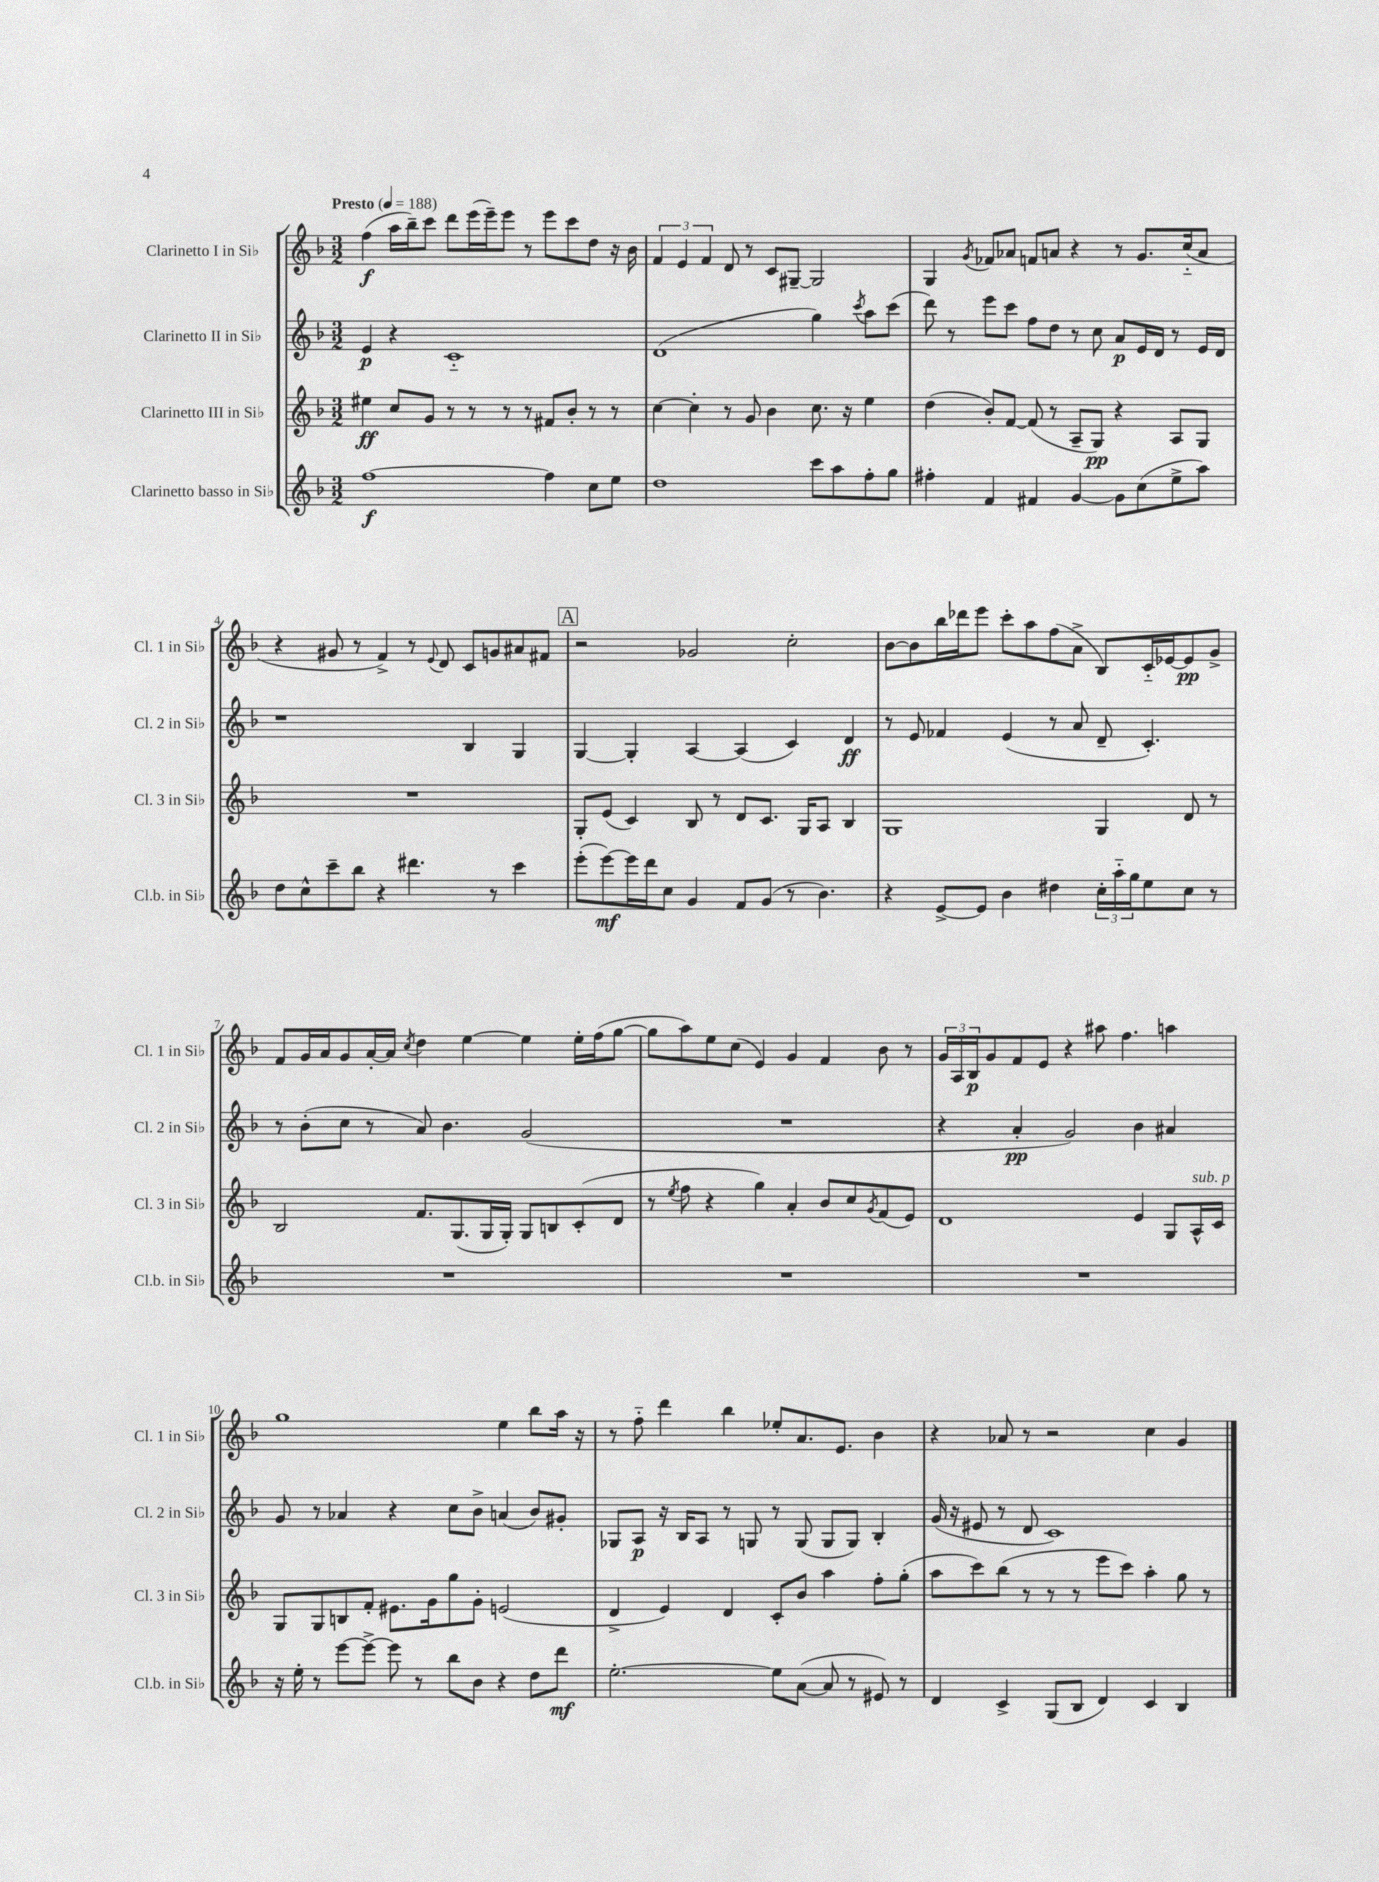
<<
\new StaffGroup <<
\new Staff = "s0" \with { instrumentName = "Clarinetto I in Sib" shortInstrumentName = "Cl. 1 in Sib" } {
    \clef treble \key f \major \numericTimeSignature \time 3/2 \tempo "Presto" 4 = 188
    f''4\f( a''16 bes''16--) c'''8 d'''8 e'''16( e'''16--) e'''8 r8 e'''8 c'''8 d''8 r16 bes'16 |
    \tuplet 3/2 { f'4 e'4 f'4 } d'8 r8 c'8 gis8~-- gis2 |
    g4 \acciaccatura { g'8 } fes'8 aes'8 f'8 a'8 r4 r8 g'8. c''16-_( a'8 |
    r4 gis'8 r8 f'4->) r8 \appoggiatura { e'8 } d'8 c'8 g'8 ais'8 fis'8 |
    \mark \markup { \box "A" } r2 ges'2 c''2-. |
    bes'8~ bes'8 bes''16 des'''16 e'''8 c'''8-. a''8 f''8( a'8-> bes8) c'16-_ ees'16~ ees'8\pp g'8-> |
    f'8 g'16 a'16 g'8 a'16~-. a'16 \acciaccatura { c''8 } d''4 e''4~ e''4 e''16-. f''16( g''8~ |
    g''8 a''8) e''8 c''8( e'4) g'4 f'4 bes'8 r8 |
    \tuplet 3/2 { g'16 a16 bes16\p } g'8 f'8 e'8 r4 ais''8 f''4. a''4 |
    g''1 e''4 bes''8 a''16 r16 |
    r8 f''8-_ d'''4 bes''4 ees''8-. a'8. e'8. bes'4 |
    r4 aes'8 r8 r2 c''4 g'4 \bar "|." |
}
\new Staff = "s1" \with { instrumentName = "Clarinetto II in Sib" shortInstrumentName = "Cl. 2 in Sib" } {
    \clef treble \key f \major \numericTimeSignature \time 3/2
    e'4\p r4 c'1-_ |
    d'1( g''4) \acciaccatura { c'''8 } a''8 c'''8( |
    d'''8) r8 e'''8 c'''8 f''8 d''8 r8 c''8 a'8\p e'16 d'16 r8 e'16 d'16 |
    r1 bes4 g4 |
    \mark \markup { \box "A" } g4~ g4-. a4~ a4( c'4) d'4\ff |
    r8 e'8 fes'4 e'4( r8 a'8 d'8-- c'4.-.) |
    r8 bes'8-.( c''8 r8 a'8) bes'4. g'2( |
    R1. |
    r4 a'4-.\pp g'2) bes'4 ais'4 |
    g'8 r8 aes'4 r4 c''8 bes'8-> a'4( bes'8) gis'8-. |
    ges8 a8\p r16 bes16 a8 r8 g8 r8 g8( g8 g8) bes4-. |
    g'16( r16 eis'8 r8 d'8 c'1) \bar "|." |
}
\new Staff = "s2" \with { instrumentName = "Clarinetto III in Sib" shortInstrumentName = "Cl. 3 in Sib" } {
    \clef treble \key f \major \numericTimeSignature \time 3/2
    eis''4\ff c''8 g'8 r8 r8 r8 r8 fis'8 bes'8-. r8 r8 |
    c''4~ c''4-. r8 g'8 bes'4 c''8. r16 e''4 |
    d''4( bes'8-.) f'8~ f'8( r8 a8-- g8\pp) r4 a8 g8 |
    R1. |
    \mark \markup { \box "A" } g8-. e'8( c'4) bes8 r8 d'8 c'8. g16 a8 bes4 |
    g1 g4 d'8 r8 |
    bes2 f'8. g8.( g16 g16-.) g8 b8 c'8-.( d'8 |
    r8 \acciaccatura { e''8 } f''8 r4 g''4) a'4-. bes'8 c''8 \acciaccatura { g'8 } f'8( e'8) |
    d'1 e'4 g8 a16-^^\markup { \italic "sub. p" } c'16 |
    g8 g8 b8 f'8-. eis'8. g'16 g''8 g'8-. e'2( |
    d'4-> e'4) d'4 c'8-. bes'8 a''4 f''8-. g''8-.( |
    a''8 c'''8) bes''8( r8 r8 r8 e'''8 c'''8) a''4-. g''8 r8 \bar "|." |
}
\new Staff = "s3" \with { instrumentName = "Clarinetto basso in Sib" shortInstrumentName = "Cl.b. in Sib" } {
    \clef treble \key f \major \numericTimeSignature \time 3/2
    f''1~\f f''4 c''8 e''8 |
    d''1 c'''8 a''8 f''8-. g''8 |
    fis''4-. f'4 fis'4 g'4~ g'8 c''8( e''8-> a''8) |
    d''8 c''8-^ c'''8-- bes''8 r4 dis'''4. r8 c'''4 |
    \mark \markup { \box "A" } e'''8-.( e'''8~\mf) e'''16 d'''16 c''8 g'4 f'8 g'8( r8 bes'4.) |
    r4 e'8~-> e'8 bes'4 dis''4 \tuplet 3/2 { c''16-. a''16-_ g''16 } e''8 c''8 r8 |
    R1. |
    R1. |
    R1. |
    r16 e''16-. r8 e'''8~ e'''8~-> e'''8 r8 bes''8 bes'8 r4 d''8 d'''8\mf |
    e''2.~-. e''8 a'8~( a'8 r8 eis'8) r8 |
    d'4 c'4-> g8( bes8 d'4) c'4 bes4 \bar "|." |
}
>>
>>
